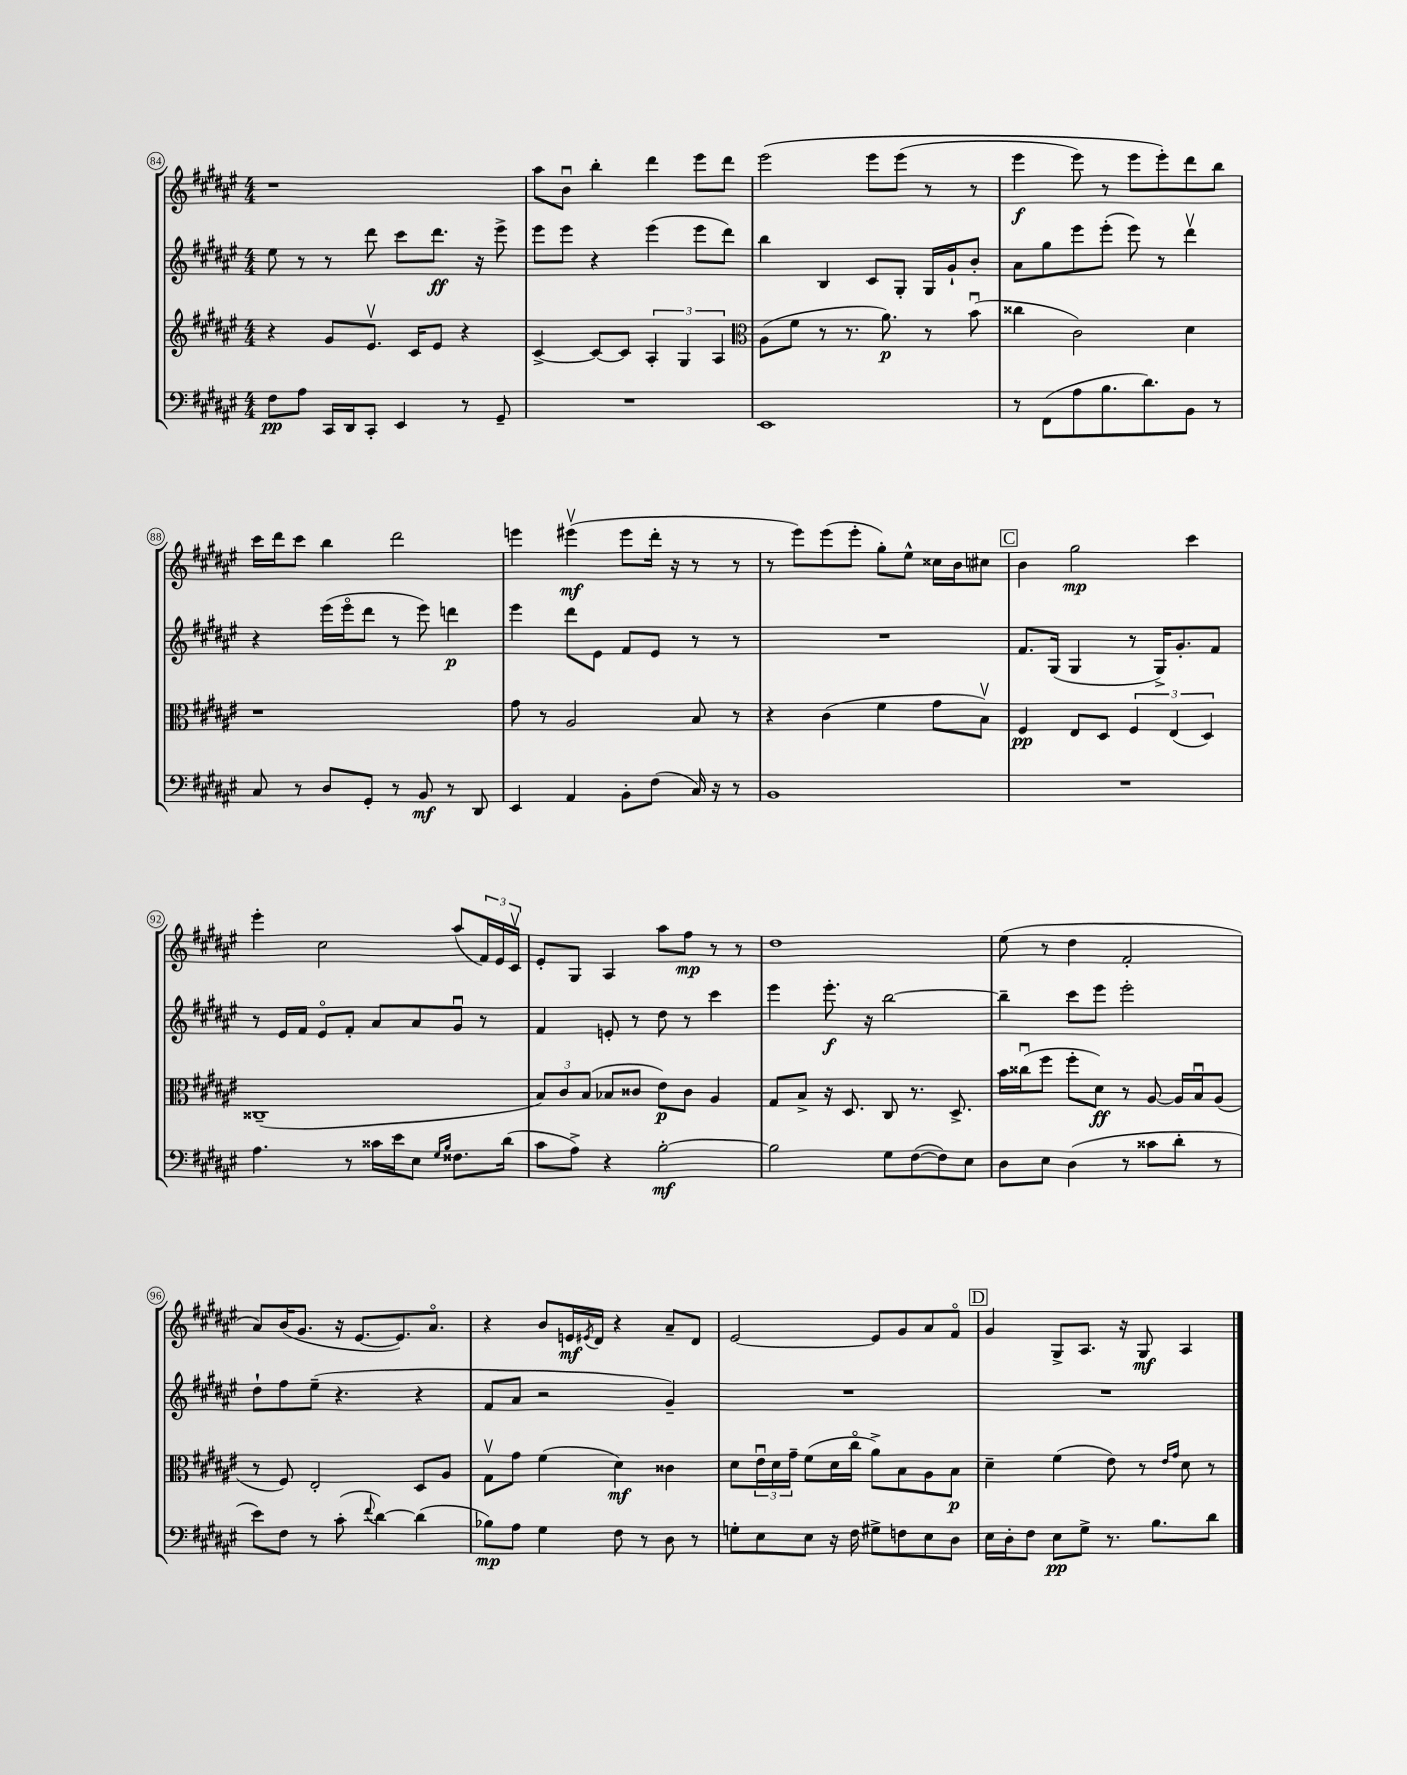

**kern	**kern	**kern	**kern
*staff4	*staff3	*staff2	*staff1
*clefF4	*clefG2	*clefG2	*clefG2
*k[f#c#g#d#a#e#]	*k[f#c#g#d#a#e#]	*k[f#c#g#d#a#e#]	*k[f#c#g#d#a#e#]
*M4/4	*M4/4	*M4/4	*M4/4
8F#\L	4r	8ee#\	1r
8A#\J	.	8r	.
16CC#/LL	8g#/L	8r	.
16DD#/J	.	.	.
8CC#'/J	8.e#v/J	8ddd#\	.
4EE#/	.	8ccc#\L	.
.	16c#/LK	.	.
.	8e#/J	8.ddd#\J	.
8r	4r	.	.
.	.	16r	.
8GG#~/	.	8eee#^\	.
=	=	=	=
1r	[4c#^/	8eee#\L	8aa#\L
.	.	8eee#\J	8bu\J
.	8c#/_L	4r	4bb'\
.	8c#/]J	.	.
.	6A#'/	(4eee#\	4ddd#\
.	6G#/	.	.
.	.	8eee#\L	8eee#\L
.	6A#/	.	.
.	.	8ddd#\J)	8ddd#\J
=	=	=	=
*	*clefC3	*	*
1EE#	(8A#\L	4bb\	&(2eee#\
.	8f#\J	.	.
.	8r	4B/	.
.	8.r	.	.
.	.	8c#/L	8eee#\L
.	8.a#\)	.	.
.	.	8G#'/J	(8eee#\J
.	8r	16G#/LL	8r
.	.	16g#`/J	.
.	(8bu\	8b'/J	8r
=	=	=	=
8r	4cc##\	8a#\L	4eee#\
(8FF#\L	.	8gg#\	.
8A#\	2c#\)	8eee#\	8eee#\)
8.B\	.	(8eee#'\J	8r
.	.	8eee#\)	8eee#\L
8.d#\)	.	.	.
.	.	8r	8eee#'\&)
8BB\J	4d#\	4ddd#v\	8ddd#\
8r	.	.	8bb\J
=	=	=	=
8C#/	1r	4r	16ccc#\LL
.	.	.	16ddd#\J
8r	.	.	8ccc#\J
8D#/L	.	(16eee#\LL	4bb\
.	.	16eee#o\J	.
8GG#'/J	.	8ddd#\J	.
8r	.	8r	2ddd#\
8BB/	.	8eee#\)	.
8r	.	4ddd\	.
8DD#/	.	.	.
=	=	=	=
4EE#/	8g#\	4eee#\	4eee\
.	8r	.	.
4AA#/	2A#/	8ddd#\L	(4eee#v\
.	.	8e#\J	.
8BB'\L	.	8f#/L	8eee#\L
(8F#\J	.	8e#/J	16ddd#'\Jk
.	.	.	16r
16C#/)	8B/	8r	8r
16r	.	.	.
8r	8r	8r	8r
=	=	=	=
1BB	4r	1r	8r
.	.	.	8eee#\L)
.	(4c#\	.	(8eee#\
.	.	.	8eee#'\J
.	4f#\	.	8gg#'\L)
.	.	.	8ee#^^\J
.	8g#\L	.	16cc##\LL
.	.	.	16b\J
.	8Bv\J)	.	8cc#\J
=	=	=	=
1r	4F#/	8.f#/L	4b\
.	.	(16G#/Jk	.
.	8E#/L	4G#/	2gg#\
.	8D#/J	.	.
.	6F#/	8r	.
.	.	16G#^/LK)	.
.	(6E#/	.	.
.	.	8.g#'/	.
.	.	.	4ccc#\
.	6D#/)	.	.
.	.	8f#/J	.
=	=	=	=
4.A#\	(1C##~	8r	4eee#'\
.	.	16e#/LL	.
.	.	16f#/JJ	.
.	.	8e#o/L	2cc#\
8r	.	8f#'/J	.
16c##\LL	.	8a#/L	.
16e#\J	.	.	.
8E#\J	.	8a#/	.
16qqG#/LL	.	.	.
16qqB/JJ	.	.	.
8.F##\L	.	8g#u/J	(8aa#/L
.	.	8r	24f#/L)
.	.	.	24e#/
(16d#\Jk	.	.	.
.	.	.	24c#v/JJ
=	=	=	=
8c#\L	12B/L)	4f#/	8e#'/L
.	12c#/	.	.
8A#^\J)	.	.	8G#/J
.	(12B/J	.	.
4r	8B-/L	8e'/	4A#/
.	8c##/J	8r	.
[2B'\	8e#\L)	8dd#\	8aa#\L
.	8c##\J	8r	8ff#\J
.	4A#/	4ccc#\	8r
.	.	.	8r
=	=	=	=
2B\]	8G#/L	4eee#\	1dd#
.	8B^/J	.	.
.	16r	8.eee#'\	.
.	8.D#/	.	.
.	.	16r	.
8G#\L	8C#/	[2bb\	.
([8F#\	8.r	.	.
8F#\])	.	.	.
.	8.D#^/	.	.
8E#\J	.	.	.
=	=	=	=
8D#\L	16b\LL	4bb~\]	(8ee#\
.	(16cc##u\J	.	.
8E#\J	8ff#\J	.	8r
(4D#\	8ff#'\L	8ccc#\L	4dd#\
.	8d#\J)	8eee#\J	.
8r	8r	2eee#'\	2f#'/
8c##\L	[8A#/	.	.
8d#'\J	16A#/]LL	.	.
.	16Bu/J	.	.
8r	(8A#/J	.	.
=	=	=	=
8e#\L)	8r	8dd#`\L	8a#/L)
8F#\J	8F#/)	8ff#\	(16b/K
.	.	.	8.g#/J
8r	2E#'/	(8ee#~\J	.
(8c#'\	.	4.r	16r
.	.	.	[8.e#/L
8qqf#/	.	.	.
[4d#\)	.	.	.
.	.	.	8.e#/])
(4d#\]	8D#/L	4r	.
.	.	.	8.a#o/J
.	8A#/J	.	.
=	=	=	=
8B-\L)	8G#v\L	8f#/L	4r
8A#\J	8g#\J	8a#/J	.
4G#\	(4f#\	2r	8b/L
.	.	.	16e/L
.	.	.	8qe#/
.	.	.	16d#/JJ
8F#\	4d#\)	.	4r
8r	.	.	.
8D#\	4c##\	4g#~/)	8a#~/L
8r	.	.	8d#/J
=	=	=	=
8G'\L	8d#\L	1r	[2e#/
8E#\	24e#u\L	.	.
.	24d#\	.	.
.	24g#~\JJ	.	.
8E#\J	(8f#\L	.	.
16r	16d#\L	.	.
16F#\	16cc#o\JJ	.	.
8G#^\L	8a#^\L)	.	8e#/]L
8F\	8B\	.	8g#/
8E#\	8A#\	.	8a#/
8D#\J	8B\J	.	8f#o/J
=	=	=	=
16E#\LL	4d#~\	1r	4g#/
16D#'\J	.	.	.
8F#\J	.	.	.
8E#\L	(4f#\	.	8G#^/L
8G#^\J	.	.	8.A#/J
8.r	8e#\)	.	.
.	.	.	16r
.	8r	.	8G#/
8.B\L	.	.	.
.	16qqe#/LL	.	.
.	16qqg#/JJ	.	.
.	8d#\	.	4A#/
8d#\J	8r	.	.
==	==	==	==
*-	*-	*-	*-
